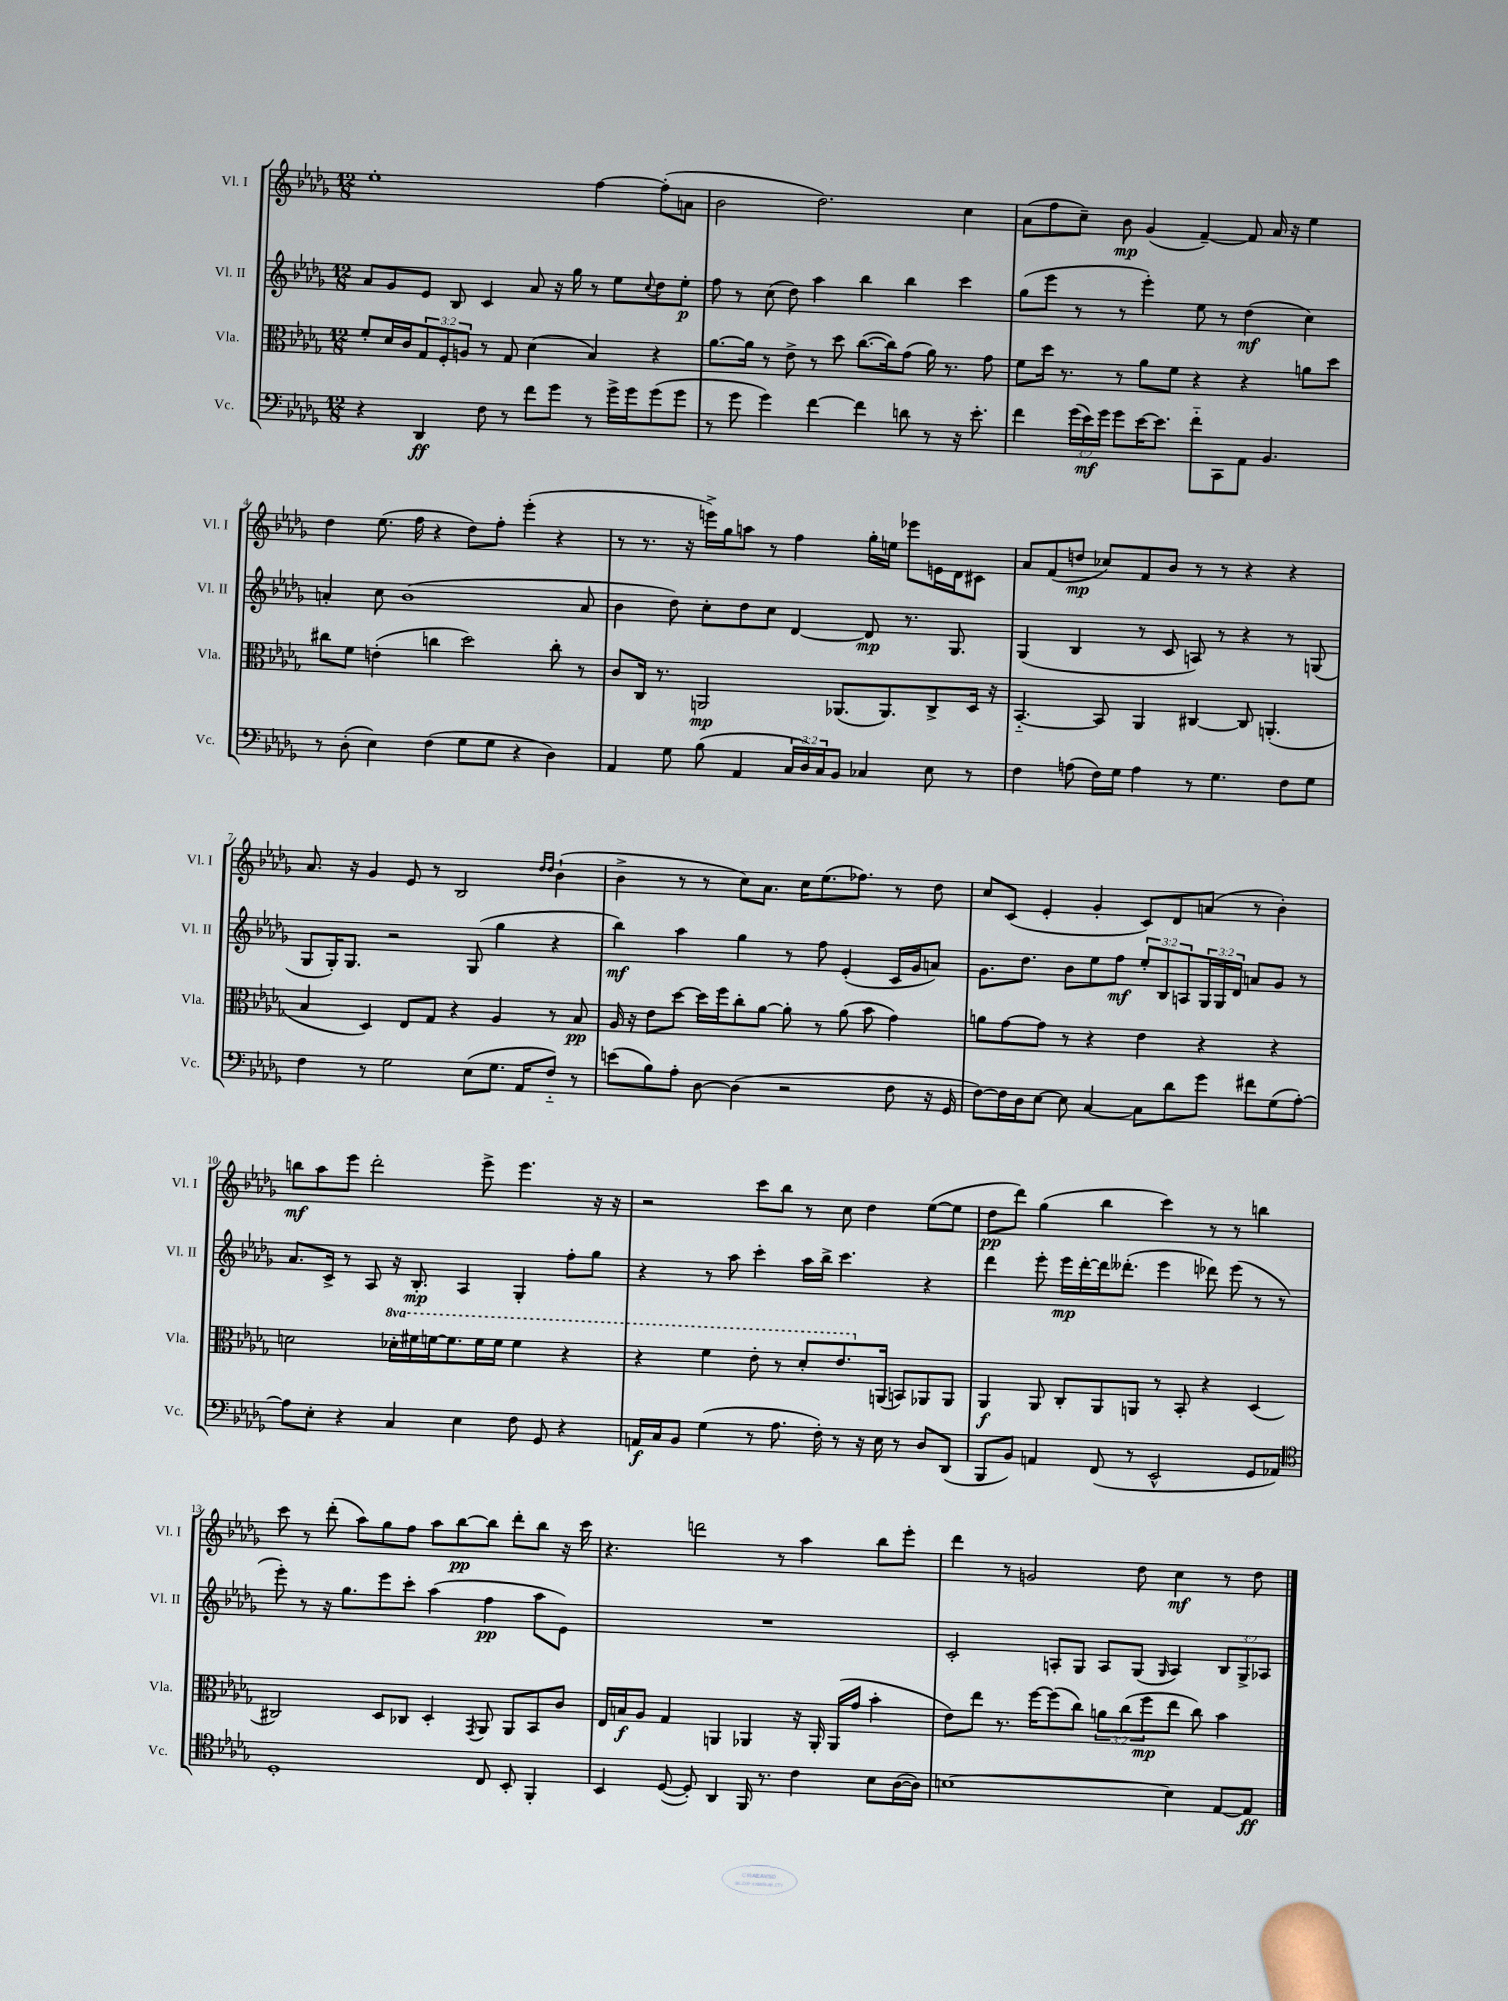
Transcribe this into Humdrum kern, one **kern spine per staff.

**kern	**kern	**kern	**kern
*staff4	*staff3	*staff2	*staff1
*clefF4	*clefC3	*clefG2	*clefG2
*k[b-e-a-d-g-]	*k[b-e-a-d-g-]	*k[b-e-a-d-g-]	*k[b-e-a-d-g-]
*M12/8	*M12/8	*M12/8	*M12/8
4r	8f'	8a-	1ee-'
.	16d-	8g-	.
.	16c	.	.
4DD-	12G-	8e-	.
.	12F'	.	.
.	.	8B-	.
.	12A	.	.
8F	8r	4c	.
8r	8G-	.	.
8f	(4d-	8a-	.
8g-	.	16r	.
.	.	16gg-	.
8r	4B-)	8r	[4ff
16g-^	.	8ee-	.
16g-	.	.	.
.	.	8qqcc	.
(8g-	4r	8dd-	(8ff']
8g-	.	8ee-'	8a
=	=	=	=
8r	[8.a-	8ff	2b-
8g-	.	8r	.
.	16a-]	.	.
4g-)	8r	(8cc	.
.	8e-^	8dd-)	.
[4f	8r	4aa-	2.dd-)
.	8dd-	.	.
4f]	([8.cc	4bb-	.
.	16cc])	.	.
8d	(8g-	4bb-	.
8r	16a-)	.	.
.	8.r	.	.
16r	.	4ccc	4cc
8.e-'	.	.	.
.	8g-	.	.
=	=	=	=
4f	8f	(8gg-	(8a-
.	16dd-	8eee-	8ff
.	8.r	.	.
(24g-	.	8r	8cc~)
24e-)	.	.	.
24g-	.	.	.
8g-	8r	8r	8b-
[16e-	8a-	4eee-')	(4g-
8.e-]	.	.	.
.	8f	.	.
8f'~	4r	8ee-	[4f~)
8CC	.	8r	.
8AA-	4r	(4dd-	8f]
4.BB-	.	.	16a-
.	.	.	16r
.	8a	4cc)	4ee-
.	8dd-	.	.
=	=	=	=
8r	8cc#	4a'	4dd-
(8D-'	8f	.	.
4E-)	(4e'	8cc	(8.ee-
.	.	(1b-	.
.	.	.	16ff
(4F	4cc	.	4r
8G-	2dd-)	.	8dd-)
8G-	.	.	8ff'
4r	.	.	(4eee-'
4D-)	8cc'	.	4r
.	8r	8a	.
=	=	=	=
4AA-	8c	4b-	8r
.	16C	.	8.r
.	8.r	.	.
8G-	.	8dd-)	.
.	.	.	16r
(8B-	2AA	8cc'	16eee^)
.	.	.	16gg-
4AA-	.	8dd-	8aa
.	.	8cc	8r
24C	.	[4d-	4ff
24D-)	.	.	.
24C	.	.	.
8BB-	(8.AA-	.	.
4C-	.	8d-]	16gg-'
.	8.AA-)	.	16ee
.	.	8.r	8eee-
8E-	8C^	.	16e
.	.	8.G-	16d-
8r	16D-	.	8c#
.	16r	.	.
=	=	=	=
4F	[4.BB-'~	(4G-	8a-
.	.	.	(8f
(8A	.	4B-	8dd
16F)	8BB-]	.	8cc-)
16G-	.	.	.
4A	4AA-	8r	8f
.	.	8c	8b-
8r	[4C#	8A)	8r
4.G-	.	8r	8r
.	8C#]	4r	4r
.	(4.AA'	.	.
8F	.	8r	4r
8G-	.	(8G	.
=	=	=	=
4F	4B-	8G-	8.a-
.	.	16G-')	.
.	.	8.G-	16r
8r	4D-)	.	4g-
2G-	.	2r	.
.	8E-	.	8e-
.	8G-	.	8r
.	4r	.	2B-
(8E-	.	(8G-	.
8.G-	4A-	4gg-	.
16AA-	.	.	.
.	.	.	16qqdd-
.	.	.	16qqdd-
8F'~)	8r	4r	(4b-`
8r	8B-	.	.
=	=	=	=
(8e	16A-	4bb-)	4b-^
.	16r	.	.
8B-)	8e-	.	.
8A-'	[8dd-	4aa-	8r
[8D-	16dd-]	.	8r
.	16ff	.	.
(4D-]	8cc'	4gg-	8cc)
.	[8a-	.	8.a-
2r	8a-']	8r	.
.	.	.	16cc
.	8r	8ff	(8.ee-
.	(8a-	(4e-'	.
.	.	.	8.ff-)
.	8b-	.	.
8F	4g-)	16c	8r
.	.	16g-	.
16r	.	8a)	8dd-
16GG-	.	.	.
=	=	=	=
[8F)	8a	8.g-	8cc
16F]	[8g-	.	(8c
16D-	.	8.dd-	.
[8E-	8g-]	.	4e-'
8E-]	8r	8b-	.
[4C	4r	8ee-	4g-'
.	.	8ff	.
8C]	4e-	12ee-'	8c)
.	.	12B-	.
8d-	.	.	8d-
.	.	12A	.
8g-	4r	24G-	(8a
.	.	24G-	.
.	.	24d-	.
8f#	.	8a	8r
(8G-	4r	8g-	4b-')
[8A-')	.	8r	.
=	=	=	=
8A-]	2d	8.a-	8bb
8E-'	.	.	8aa-
.	.	16c^	.
4r	.	8r	8eee-
.	.	8A-	2ddd-'
4C	16dd-'	16r	.
.	16ff#	8.B-'	.
.	[16ff	.	.
.	8.ff]	.	.
4E-	.	4A-	.
.	16ff	.	8eee-^
.	16ff	.	.
8F	4ff	4G-'	4.eee-
8GG-	.	.	.
4r	4r	8ff'	.
.	.	8gg-	16r
.	.	.	16r
=	=	=	=
16AA	4r	4r	2r
16C	.	.	.
8BB-	.	.	.
(4G-	4ff	8r	.
.	.	8aa-	.
8r	8ee-'	4ccc'	8ccc
8.A-	8r	.	8bb-
.	8dd-'	16aa-	8r
16F')	.	16bb-^	.
8r	8.ee-	4.ccc	8cc
16r	.	.	4dd-
16E-	(16AA	.	.
8r	8BB)	.	.
8D-	8AA-	4r	([8ee-
(8DD-	8AA-	.	8ee-]
=	=	=	=
8BBB-	4AA-	4ddd-	8dd-
8BB-)	.	.	8ddd-)
4AA	8AA-	8eee-'	(4gg-
.	8C'	16eee-	.
.	.	[16ddd-'	.
(8FF	8AA-	16ddd-]	4bb-
.	.	(8.ddd--'	.
8r	8AA	.	.
2EE-^^	8r	4eee-	4ccc)
.	8BB-'	.	.
.	4r	8ddd-)	8r
.	.	(8eee-	8r
8GG-	(4D-	8r	4bb
8AA-)	.	8r	.
=	=	=	=
*clefC4	*	*	*
1D-'	2C#)	8eee-')	8ccc
.	.	8r	8r
.	.	16r	(8ddd-'
.	.	8.gg-	.
.	.	.	8aa-)
.	8D-	8eee-	8gg-
.	8C-	8ccc'	8ff
.	4D-'	(4aa-	8aa-
.	.	.	[8bb-
.	8qGG-	.	.
8C	8AA-	4ff	8bb-]
8BB-'	8AA-	.	8ddd-'
4FF'	8BB-	8aa-	8bb-
.	8c	8e-)	16r
.	.	.	16ccc
=	=	=	=
4BB-	16E-	1.r	4.r
.	16B	.	.
.	8A-	.	.
([8D-	4G-	.	.
8D-'])	.	.	2ddd
4AA-	4AA	.	.
16FF	4AA-	.	.
8.r	.	.	.
.	.	.	8r
4c	16r	.	4aa-
.	16AA-'	.	.
.	(16AA-	.	.
.	16g-	.	.
8B-	4b-'	.	8bb-
([16A-	.	.	8eee-'
16A-])	.	.	.
=	=	=	=
[1B	8e-)	2c'	4ddd-
.	8ee-	.	.
.	8.r	.	8r
.	.	.	2g
.	[16ff	.	.
.	(8ff]	8A'	.
.	8cc)	8G-	.
.	12a	8A	.
.	(12cc	.	.
.	.	(8G-	8dd-
.	12ff	.	.
.	.	16qqG-	.
4B]	8ee-	4A)	4cc
.	8cc)	.	.
[8E-	4b-	12B-	8r
.	.	12G-^	.
8E-]	.	.	8dd-
.	.	12A-	.
==	==	==	==
*-	*-	*-	*-
